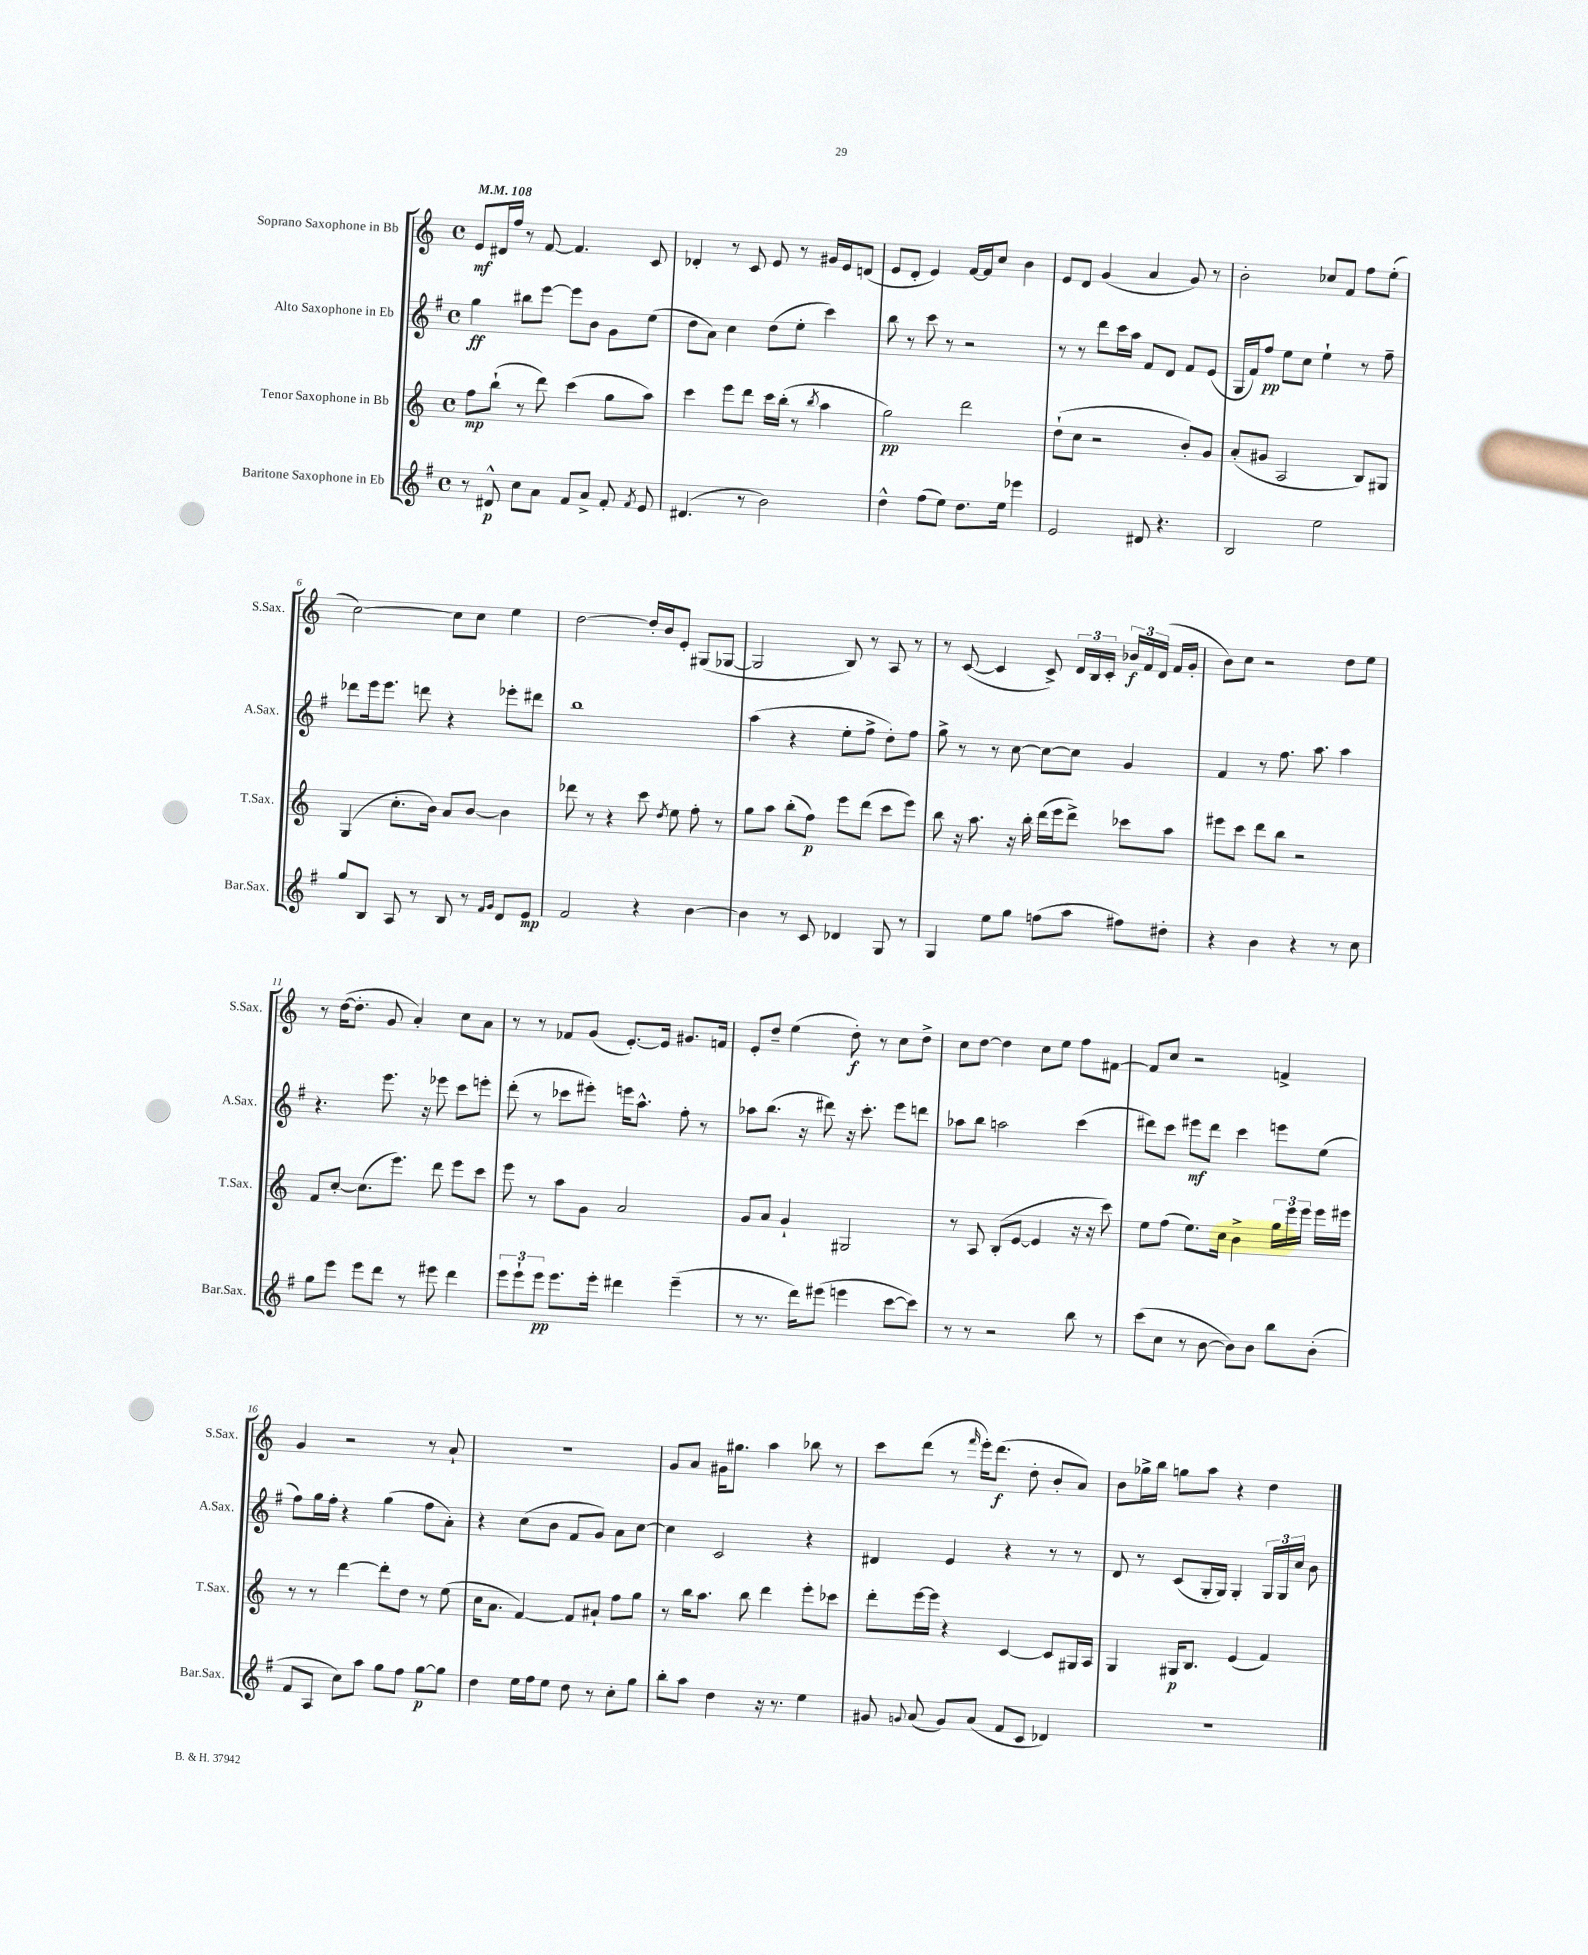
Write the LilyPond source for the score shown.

<<
\new StaffGroup <<
\new Staff = "s0" \with { instrumentName = "Soprano Saxophone in Bb" shortInstrumentName = "S.Sax." } {
    \clef treble \key c \major \defaultTimeSignature \time 4/4 \tempo 4 = 108
    \autoBeamOff e'8[\mf dis'16 f''16] r8 f'8~ f'4. c'8 |
    des'4-. r8 c'8 e'8 r8 gis'16[ e'16 d'8]( |
    e'8[ d'8]-. e'4) f'16[~ f'16 c''8] b'4 |
    e'8[ d'8] g'4( a'4 g'8) r8 |
    b'2-. ces''8[ f'8] f''8[ e''8]-.( |
    c''2~) c''8[ c''8] e''4 |
    d''2~ d''16[-. b'16 e'8]-. gis8[( ges8]~ |
    ges2 b8) r8 a8 r8 |
    r8 c'8~( c'4 c'8->) \tuplet 3/2 { d'16[ b16 c'16]-. } \tuplet 3/2 { bes'16[\f f'16 d'16]( } f'16[ g'16]-. |
    b'8[) c''8] r2 d''8[ e''8] |
    r8 d''16[~( d''8.]-. g'8 a'4-.) c''8[ a'8] |
    r8 r8 fes'8[ g'8]( e'8.[~-.) e'16] gis'8.[ f'16] |
    e'8[-. d''8]-- e''4( d''8-.\f) r8 c''8[ d''8]-> |
    c''8[ d''8]~ d''4 c''8[ e''8] f''8[ fis'8]~ |
    fis'8[ c''8] r2 f'4-> |
    g'4 r2 r8 a'8-! |
    R1 |
    g'8[ a'8] gis'16[ gis''8.] a''4 bes''8 r8 |
    c'''8[ d'''8]( r8 \grace { f'''16 } e'''16[-.) d'''8.]\f( d''8-. b'8[-. a'8]) |
    b'8[ ges''16-> b''16] g''8[ a''8] r4 d''4 \bar "|." |
}
\new Staff = "s1" \with { instrumentName = "Alto Saxophone in Eb" shortInstrumentName = "A.Sax." } {
    \clef treble \key g \major \defaultTimeSignature \time 4/4
    \autoBeamOff g''4\ff bis''8[ e'''8]~ e'''8[ b'8] g'8[ e''8]( |
    d''8[ a'8]) c''4 d''8[( e''8]-. c'''4) |
    b''8 r8 c'''8 r8 r2 |
    r8 r8 d'''8[ c'''16 a''16] fis'8[ d'8] fis'8[ e'8]( |
    g16[ fis'16) fis''8]\pp e''8[ c''8] e''4-! r8 fis''8-- |
    des'''8[ e'''16 e'''8.] d'''8 r4 ees'''8[-. dis'''8] |
    b''1 |
    a''4( r4 e''8[-. fis''8]-> d''8[-.) fis''8] |
    g''8-> r8 r8 c''8~ c''8[~ c''8] g'4 |
    fis'4 r8 fis''8. a''8. a''4 |
    r4. e'''8. r16 ees'''8 c'''8[ e'''8]-. |
    d'''8-.( r8 ces'''8[ eis'''8]-.) e'''16[ a''8.]-^ fis''8-. r8 |
    aes''8[ b''8.]( r16 dis'''8) r16 c'''8.-. e'''8[ d'''8] |
    aes''8[ b''8] a''2 c'''4( |
    dis'''8[) c'''8] eis'''8[\mf dis'''8] c'''4 e'''8[ e''8]( |
    fis''8[) g''16 fis''16]-. r4 g''4( fis''8[ a'8]-.) |
    r4 c''8[( b'8] fis'8[ g'8]) a'8[ c''8]~ |
    c''4 c'2 r4 |
    dis'4 e'4 r4 r8 r8 |
    d'8 r8 c'8[( g16-. g16]) g4-. \tuplet 3/2 { g16[ g16 c''16] } b'8 \bar "|." |
}
\new Staff = "s2" \with { instrumentName = "Tenor Saxophone in Bb" shortInstrumentName = "T.Sax." } {
    \clef treble \key c \major \defaultTimeSignature \time 4/4
    \autoBeamOff f''8[\mp b''8]-!( r8 d'''8) c'''4( g''8[ a''8]) |
    c'''4 e'''8[ d'''8] c'''16[ b''16]-.( r8 \acciaccatura { b''8 } a''4 |
    g''2\pp) d'''2 |
    d''8[-!( c''8] r2 b'8[-.) g'8] |
    a'8[-.( gis'8] a2 b8[) gis8] |
    g4( c''8.[-. b'16]) a'8[ b'8]~ b'4 |
    des'''8 r8 r4 c'''8 \acciaccatura { d''8 } e''8 f''8-. r8 |
    g''8[ a''8] b''8[-.( f''8]\p) e'''8[ d'''8]( c'''8[ e'''8]) |
    b''8 r16 a''8. r16 b''16-. d'''16[( e'''16 d'''8]->) ces'''8[ a''8] |
    eis'''8[ c'''8] d'''8[ b''8] r2 |
    f'8[ c''8]~-. c''8.[( e'''8.]) d'''8 e'''8[ c'''8] |
    e'''8 r8 a''8[ g'8] a'2 |
    g'8[ a'8] g'4-! gis2 |
    r8 a8 b8[-.( e'8]~ e'4 r16 r16 c'''8) |
    e''8[ f''8]( e''8.[) c''16] b'4-> \tuplet 3/2 { g''16[ e'''16 e'''16] } e'''16[ eis'''16] |
    r8 r8 d'''4~ d'''8[-. d''8] r8 e''8( |
    c''16[ a'8.] f'4~) f'8[ ais'8]-! f''8[ g''8] |
    r8 b''16[ a''8.] b''8 d'''4 e'''8[-. ces'''8] |
    d'''8[-. e'''16~ e'''16] r4 c'4~ c'8[ gis16 a16] |
    g4 gis16[\p b8.] e'4( f'4) \bar "|." |
}
\new Staff = "s3" \with { instrumentName = "Baritone Saxophone in Eb" shortInstrumentName = "Bar.Sax." } {
    \clef treble \key g \major \defaultTimeSignature \time 4/4
    \autoBeamOff r8 dis'8-^\p c''8[ a'8] fis'8[ a'8]-> fis'8-. \acciaccatura { fis'8 } e'8 |
    dis'4.( r8 b'2) |
    d''4-^ fis''8[( e''8]) d''8.[ e''16] ees'''4 |
    e'2 dis'8 r4. |
    b2 e''2 |
    g''8[ b8] a8 r8 b8 r8 \grace { fis'16[ g'16] } d'8[ e'8]\mp |
    fis'2 r4 b'4~ |
    b'4 r8 c'8 des'4 g8 r8 |
    g4 e''8[ g''8] f''8[( a''8] fis''8[) dis''8]-. |
    r4 b'4 r4 r8 c''8 |
    g''8[ e'''8] e'''8[ d'''8] r8 eis'''8 d'''4 |
    \tuplet 3/2 { e'''8[ e'''8-! e'''8]\pp } e'''8.[ e'''16]-. dis'''4 e'''4--( |
    r8 r8. d'''16[) eis'''8]( e'''4 c'''8[~ c'''8]) |
    r8 r8 r2 b''8 r8 |
    c'''8[( c''8] r8 b'8~ b'8[) b'8] b''8[ b'8]-.( |
    fis'8[ a8] c''8[) a''8] g''8[ fis''8] g''8[~\p g''8] |
    d''4 e''16[ fis''16 e''8] d''8 r8 c''8[-. g''8] |
    b''8[-. a''8] d''4 r16 r8. e''4 |
    gis'8 \appoggiatura { g'8 } a'8( g'8[) a'8]( fis'8[ c'8] des'4) |
    R1 \bar "|." |
}
>>
>>
